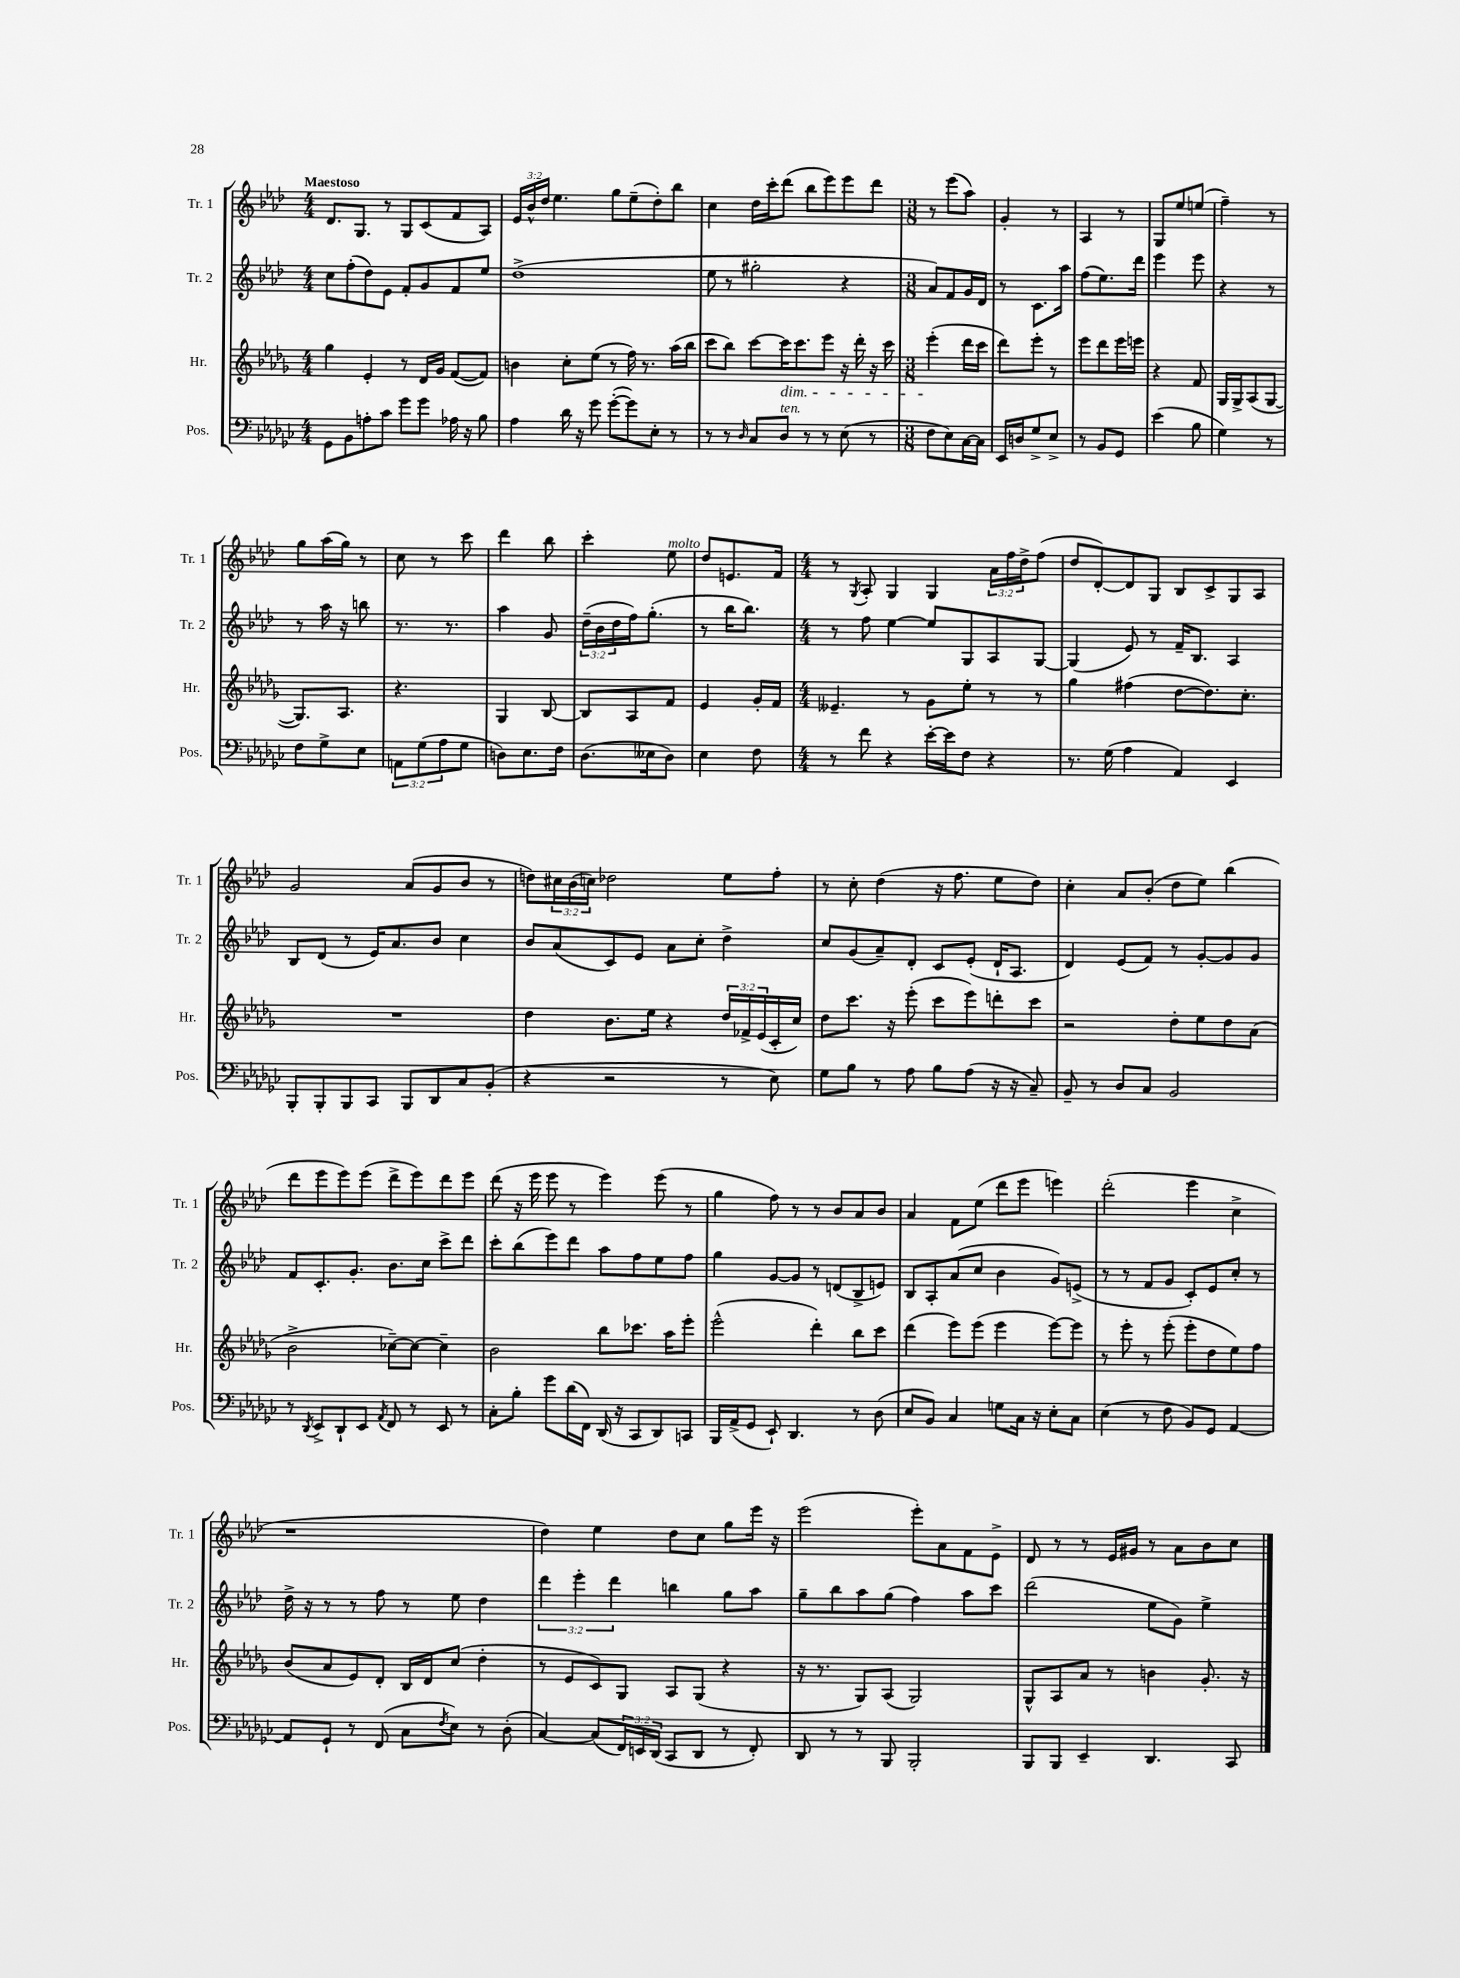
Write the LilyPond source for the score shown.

<<
\new StaffGroup <<
\new Staff = "s0" \with { instrumentName = "Tr. 1" shortInstrumentName = "Tr. 1" } {
    \clef treble \key aes \major \numericTimeSignature \time 4/4 \override Staff.TupletNumber.text = #tuplet-number::calc-fraction-text \tempo "Maestoso"
    des'8. g8. r8 g8 c'8( f'8 aes8) |
    \tuplet 3/2 { ees'16 bes'16-^ des''16 } ees''4. g''8 ees''8--( des''8-.) bes''8 |
    c''4 des''16 c'''16-. des'''8( bes''8 ees'''8) ees'''8 des'''8 |
    \numericTimeSignature \time 3/8 r8 ees'''8( aes''8) |
    g'4-. r8 |
    aes4 r8 |
    g8 ees''8 e''8( |
    f''4--) r8 |
    g''8 aes''16( g''16) r8 |
    c''8 r8 c'''8 |
    des'''4 bes''8 |
    c'''4-. ees''8^\markup { \italic "molto" } |
    des''8 e'8. f'16 |
    \numericTimeSignature \time 4/4 r8 \acciaccatura { g8 } aes8-. g4 g4 \tuplet 3/2 { aes'16 f''16 des''16-> } f''8( |
    des''8 des'8~-.) des'8 g8 bes8 c'8-> g8 aes8 |
    g'2 aes'8( g'8 bes'8 r8 |
    d''8) \tuplet 3/2 { cis''16 bes'16( c''16) } des''2 ees''8 f''8-. |
    r8 c''8-. des''4( r16 f''8. ees''8 des''8) |
    c''4-. aes'8 bes'8-.( des''8 ees''8) bes''4( |
    des'''8 ees'''8 ees'''8) ees'''8( des'''8-> ees'''8) des'''8 ees'''8 |
    des'''8( r16 ees'''16 ees'''8 r8 ees'''4) ees'''8( r8 |
    g''4 f''8) r8 r8 bes'8 aes'8 bes'8 |
    aes'4 f'8 ees''8( des'''8 ees'''8 e'''4) |
    des'''2-.( ees'''4 c''4-> |
    r1 |
    des''4) ees''4 des''8 c''8 g''8 ees'''16 r16 |
    ees'''2( ees'''8-.) aes'8 f'8 ees'8-> |
    des'8 r8 r8 ees'16 gis'16 r8 aes'8 bes'8 c''8 \bar "|." |
}
\new Staff = "s1" \with { instrumentName = "Tr. 2" shortInstrumentName = "Tr. 2" } {
    \clef treble \key aes \major \numericTimeSignature \time 4/4 \override Staff.TupletNumber.text = #tuplet-number::calc-fraction-text
    c''8 f''8-.( des''8) ees'8 f'8-. g'8 f'8 ees''8 |
    des''1->( |
    ees''8 r8 gis''2-. r4 |
    \numericTimeSignature \time 3/8 aes'8) f'8 g'16 des'16 |
    r8 c'8. aes''16 |
    f''8( ees''8.) des'''16 |
    ees'''4 ees'''8 |
    r4 r8 |
    r8 aes''16 r16 b''8 |
    r8. r8. |
    aes''4 g'8 |
    \tuplet 3/2 { des''16--( bes'16 des''16 } f''16) g''8.-.( |
    r8 bes''16 bes''8.) |
    \numericTimeSignature \time 4/4 r8 f''8 ees''4~ ees''8 g8 aes8 g8~ |
    g4( ees'8) r8 f'16-- bes8. aes4 |
    bes8 des'8( r8 ees'16) aes'8. bes'8 c''4 |
    bes'8 aes'8( c'8) ees'8 aes'8 c''8-. des''4-> |
    c''8 g'8( aes'8--) des'8-. c'8 ees'8-.( des'16-! aes8. |
    des'4) ees'8( f'8) r8 g'8~-. g'8 g'8 |
    f'8 c'8.-. g'8.-. bes'8. c''16 c'''8-> des'''8 |
    c'''8-. bes''8( ees'''8) des'''8 aes''8 f''8 ees''8 f''8 |
    g''4 g'8~ g'8 r8 d'8( bes8-> e'8) |
    bes8 aes8-. aes'8( c''8 bes'4 g'8) e'8->( |
    r8 r8 f'8 g'8 c'8-.) ees'8 c''8-. r8 |
    des''16-> r16 r8 r8 f''8 r8 ees''8 des''4 |
    \tuplet 3/2 { des'''4 ees'''4-. des'''4 } b''4 g''8 aes''8 |
    g''8-- bes''8 aes''8 g''8( f''4) aes''8 c'''8 |
    des'''2( ees''8 g'8) ees''4-> \bar "|." |
}
\new Staff = "s2" \with { instrumentName = "Hr." shortInstrumentName = "Hr." } {
    \clef treble \key des \major \numericTimeSignature \time 4/4 \override Staff.TupletNumber.text = #tuplet-number::calc-fraction-text
    ges''4 ees'4-. r8 des'16 ges'16 f'8~( f'8) |
    b'4 c''8-. ees''8( r8 f''16) r8. aes''16( bes''16 |
    c'''8 bes''8) c'''8~ c'''16\dim c'''8. ees'''8 r16 des'''16-. r16 c'''16 |
    \numericTimeSignature \time 3/8 ees'''4-.\!( des'''16 c'''16 |
    des'''8) ees'''8-. r8 |
    ees'''8 des'''8 ees'''16 e'''16 |
    r4 f'8 |
    ges16 ges16-> aes8( ges8~ |
    ges8.) aes8. |
    r4. |
    ges4 bes8~ |
    bes8 aes8 f'8 |
    ees'4 ges'16-. f'16 |
    \numericTimeSignature \time 4/4 eeses'4.-- r8 ges'8 ees''8-. r8 r8 |
    ges''4 fis''4( des''8~ des''8.) c''8.-. |
    R1 |
    des''4 bes'8. ees''16 r4 \tuplet 3/2 { des''16 fes'16-> ees'16( } c'16-. c''16) |
    des''8 c'''8. r16 ees'''8-.( c'''8 ees'''8) d'''8-. c'''8 |
    r2 des''8-. ees''8 des''8 aes'8( |
    bes'2-> ces''8~--) ces''8~ ces''4-- |
    bes'2 bes''8 ces'''8. aes''16 ees'''8-. |
    ees'''2-^( des'''4-.) bes''8 c'''8 |
    des'''4( ees'''8) ees'''8( ees'''4 ees'''8~) ees'''8 |
    r8 ees'''8-. r8 ees'''8-.( ees'''8-. des''8 ees''8) f''8 |
    bes'8( aes'8 ees'8) des'8-. bes16 des'16 c''8( des''4-. |
    r8 ees'8 c'8) ges8 aes8 ges8( r4 |
    r16 r8. ges8) aes8( ges2) |
    ges8-^ aes8 aes'8 r8 b'4 ges'8.-. r16 \bar "|." |
}
\new Staff = "s3" \with { instrumentName = "Pos." shortInstrumentName = "Pos." } {
    \clef bass \key ges \major \numericTimeSignature \time 4/4 \override Staff.TupletNumber.text = #tuplet-number::calc-fraction-text
    ges,8 bes,8 a8-. ces'8 ges'8 ges'8 aes16 r16 bes8 |
    aes4 des'16 r16 ges'8 ges'8~-.( ges'8) ees8-. r8 |
    r8 r8 \grace { des16 } ces8 des8^\markup { \italic "ten." } r8 r8 ees8( r8 |
    \numericTimeSignature \time 3/8 f8 ees8) ces16~ ces16 |
    ees,16 d16 ges8-> ees8-> |
    r8 bes,8 ges,8 |
    ees'4( bes8 |
    ges4) r8 |
    f8 ges8-> ees8 |
    \tuplet 3/2 { a,8 ges8( aes8 } ges8 |
    d8) ees8. f16 |
    des8.( eeses16 des8) |
    ees4 f8 |
    \numericTimeSignature \time 4/4 r8 f'8 r4 ees'16~-. ees'16 f8 r4 |
    r8. ges16( aes4 aes,4) ees,4 |
    bes,,8-. bes,,8-. bes,,8 ces,8 bes,,8 des,8 ces8 bes,8-.( |
    r4 r2 r8 ees8) |
    ges8 bes8 r8 aes8 bes8 aes8( r16 r16 ces8--) |
    bes,8-- r8 des8 ces8 bes,2 |
    r8 \acciaccatura { des,8 } ees,8-> des,8-! ees,8 \acciaccatura { aes,8 } f,8 r8 ees,8 r8 |
    ces8-. bes8-. ges'8 des'16( f,16) des,16( r16 ces,8 des,8) c,8 |
    bes,,16 aes,16->( ges,8 ees,8-!) des,4. r8 des8( |
    ees8 bes,8) ces4 g8 ces16 r16 ees8-. ces8 |
    ees4( r8 f8 bes,8) ges,8 aes,4~ |
    aes,8 ges,8-! r8 f,8( ces8 \acciaccatura { f8 } ees8) r8 des8-.( |
    ces4~) ces8( \tuplet 3/2 { f,16) e,16 des,16( } ces,8 des,8 r8 f,8-.) |
    des,8 r8 r8 bes,,8 bes,,2-. |
    bes,,8 bes,,8 ees,4-- des,4. ces,8 \bar "|." |
}
>>
>>
\layout { \context { \Score \remove "Bar_number_engraver" } }
